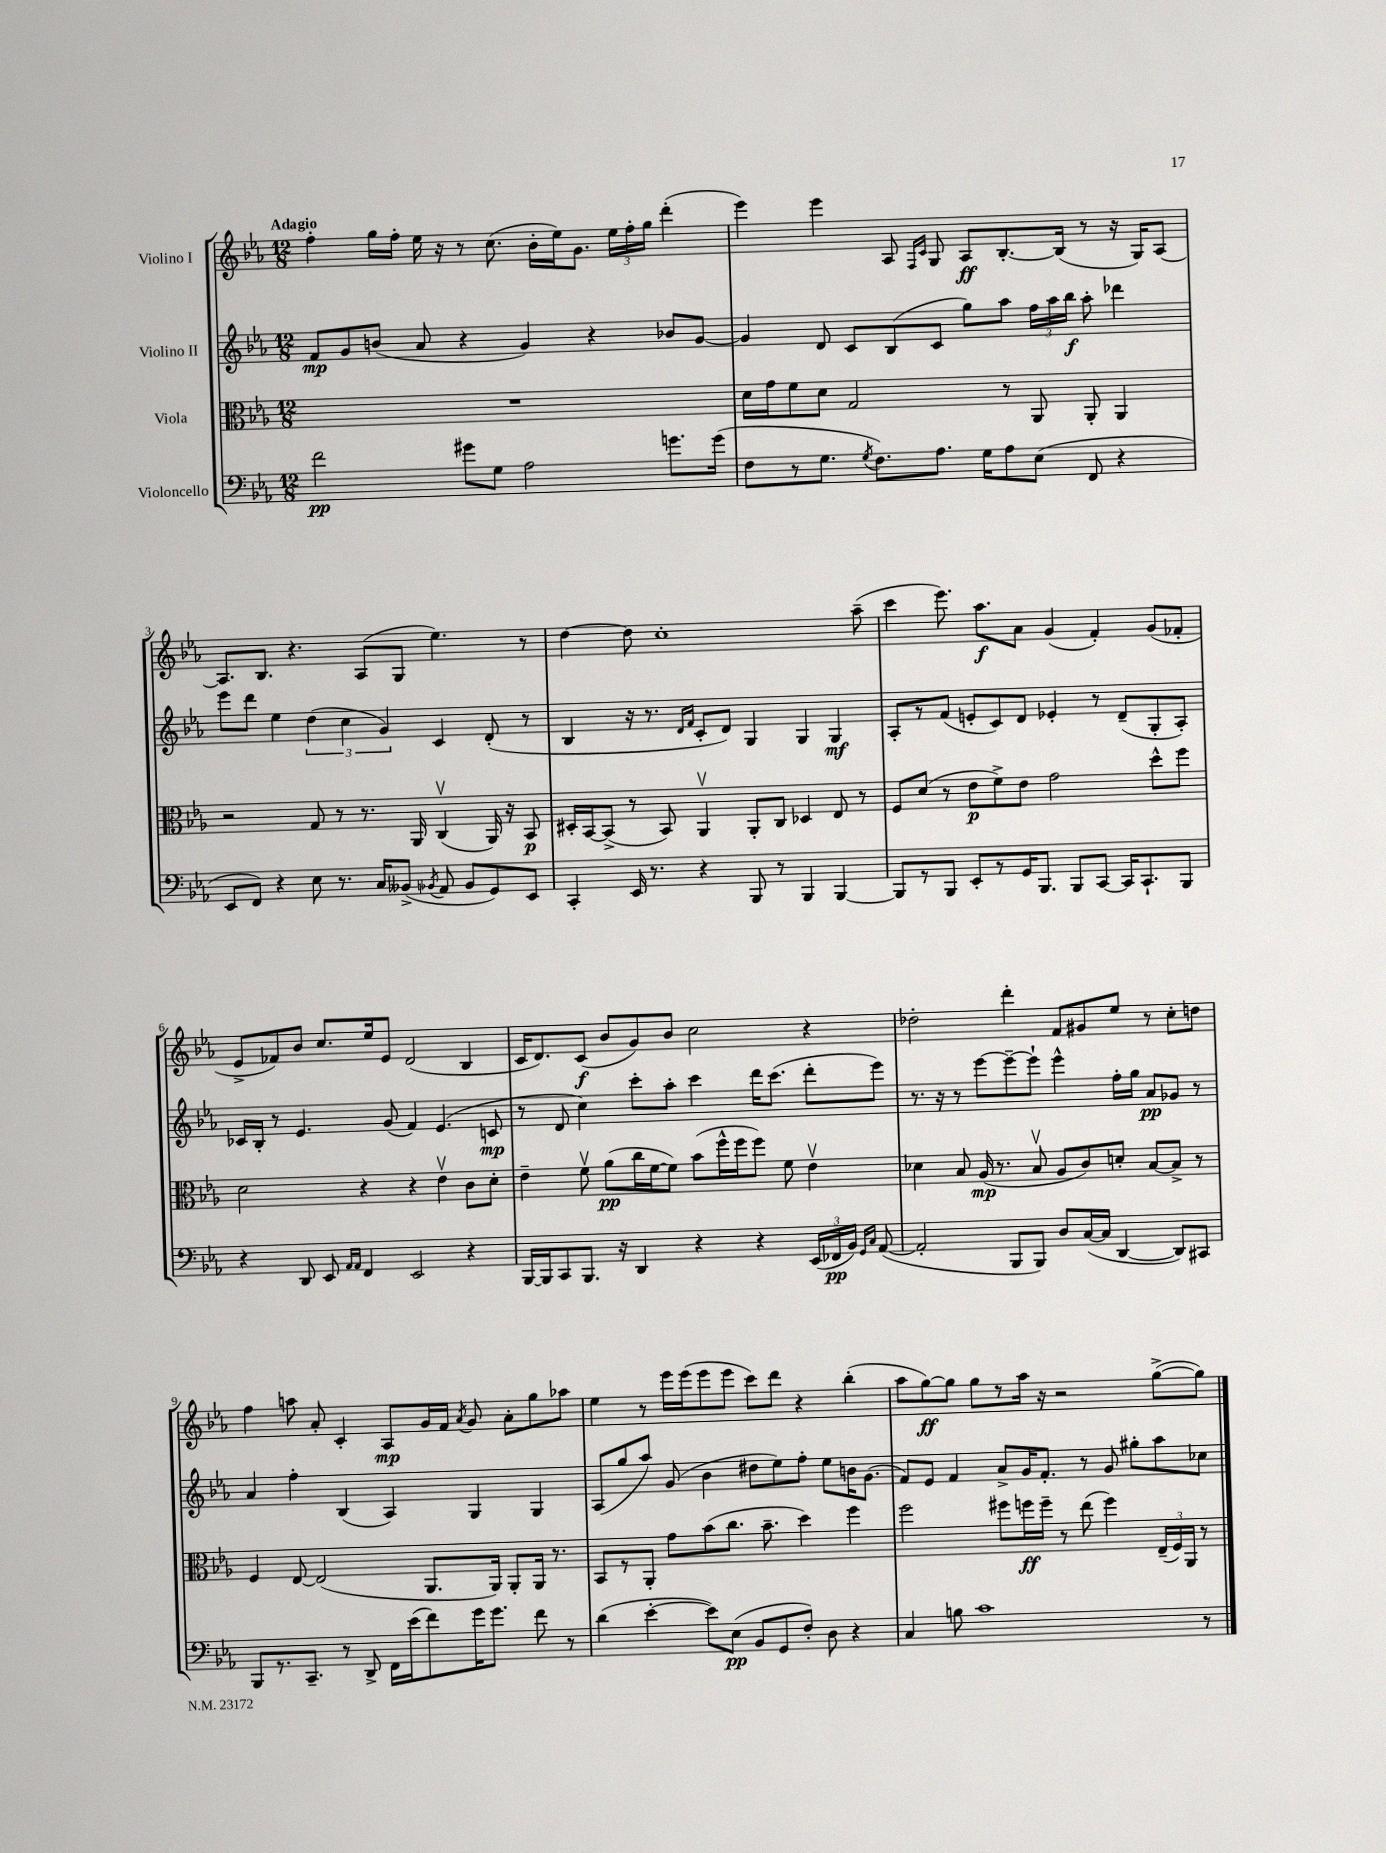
<<
\new StaffGroup <<
\new Staff = "s0" \with { instrumentName = "Violino I" } {
    \clef treble \key ees \major \numericTimeSignature \time 12/8 \tempo "Adagio"
    \autoBeamOff f''4-. g''16[ f''16]-. ees''16 r16 r8 c''8.( bes'16[-. ees''16) g'8.] \tuplet 3/2 { ees''16[ f''16-. g''16] } d'''4-.( |
    ees'''4) ees'''4 aes8 \grace { f16[ c'16] } g8 aes8[\ff bes8.~-. bes16]( r8 r16 g16[) aes8]~ |
    aes8.[ bes8.] r4. aes8[( g8] ees''4.) r8 |
    d''4~ d''8 c''1-. aes''8--( |
    c'''4 ees'''8.) aes''8.[\f aes'8] g'4( f'4-.) g'8[( fes'8]-. |
    ees'8[-> fes'8) bes'8] c''8.[ ees''16 ees'8] d'2( bes4 |
    c'16[ d'8.) c'8]\f( bes'8[ g'8) bes'8] c''2 r4 |
    des''2-. d'''4-. f'8[ gis'8 ees''8] r8 c''8[-. d''8] |
    f''4 a''8 aes'8-. c'4-. aes8[\mp g'16 f'16] \acciaccatura { aes'8 } g'8 aes'8[-. g''8 aes''8] |
    ees''4 r8 ees'''16[ ees'''16( ees'''8 ees'''8] c'''8[) d'''8] r4 bes''4-.( |
    aes''8[ g''8~\ff) g''8] g''8[ r8 aes''16] r16 r2 g''8[~->( g''8]) \bar "|." |
}
\new Staff = "s1" \with { instrumentName = "Violino II" } {
    \clef treble \key ees \major \numericTimeSignature \time 12/8
    \autoBeamOff f'8[\mp g'8 b'8]( aes'8 r4 g'4) r4 bes'8[ g'8]~ |
    g'4 d'8 c'8[ bes8( c'8] g''8[) aes''8] \tuplet 3/2 { f''16[ aes''16 bes''16]\f } aes''8-. des'''4 |
    ees'''8[ d'''8] ees''4 \tuplet 3/2 { d''4( c''4 g'4) } c'4 d'8-.( r8 |
    bes4 r16 r8. \grace { d'16[ f'16] } c'8[-. d'8]) g4 g4 g4\mf |
    aes8[-. r8 f'8]( e'8[-. c'8) d'8] ees'4-. r8 d'8[--( g8-. aes8]-.) |
    ces'16[ bes16]-. r8 ees'4. g'8( f'4) ees'4.( c'8\mp |
    r8 d'8 c''4) c'''8[-. aes''8]-. c'''4 d'''16[ c'''8.]( d'''8[-. ees'''8]) |
    r8. r16 r8 ees'''8[~ ees'''8~-- ees'''8]-! ees'''4-^ f''16[-. g''16] aes'8[\pp ges'8] r8 |
    aes'4 f''4-. bes4( aes4) g4 g4 |
    aes8[( g''8 aes''8]) g'8( bes'4 dis''8[ ees''8) f''8]-. ees''8[ b'16 g'8.]( |
    f'8[) ees'8] f'4 aes'8[-> g'16 f'8.]-. r8 g'8 gis''8[-. aes''8 ces''8] \bar "|." |
}
\new Staff = "s2" \with { instrumentName = "Viola" } {
    \clef alto \key ees \major \numericTimeSignature \time 12/8
    \autoBeamOff R1. |
    d'16[ g'16 f'8 d'8] g2 r8 aes,8 aes,8-. aes,4 |
    r2 g8 r8 r8. aes,16 c4\upbow( aes,16) r16 bes,8\p |
    dis16[-. bes,16~ bes,8]->( r8 bes,8) aes,4\upbow aes,8[-. c8] des4 ees8 r8 |
    f8[ d'8]( r8 ees'8[\p f'8->) ees'8] g'2 d''8[-^ f''8] |
    d'2 r4 r4 ees'4\upbow c'8[ d'8]-. |
    ees'4-- f'8\upbow aes'8[\pp( c''16 f'16~ f'8]) bes'8[( f''16-^ f''16 f''8]) f'8 ees'4\upbow |
    des'4 bes8 aes16\mp( r8. bes8\upbow aes8[ c'8) d'8]-. bes8[~ bes8]-> r8 |
    f4 ees8~ ees2( aes,8.[ aes,16]) aes,8[-. aes,16] r8. |
    bes,8[ r8 aes,8]-. g'8[ bes'8( c''8.] bes'8.-- d''4) f''4 |
    f''2 fis''8[ f''16\ff f''16]-- r8 ees''8( f''4) \tuplet 3/2 { ees16[--( f16) aes,16] } r8 \bar "|." |
}
\new Staff = "s3" \with { instrumentName = "Violoncello" } {
    \clef bass \key ees \major \numericTimeSignature \time 12/8
    \autoBeamOff f'2\pp gis'8[ g8] aes2 g'8.[ g'16]( |
    f8[ r8 g8.] \acciaccatura { g8 } f8.[) aes8.] g16[ aes8 ees8]( f,8 r4 |
    ees,8[ f,8]) r4 ees8 r8. c16[ beses,8]->( \acciaccatura { bes,8 } aes,8 bes,8[ g,8) ees,8] |
    c,4-. ees,16 r8. r4 bes,,8 r8 bes,,4 bes,,4~ |
    bes,,8[ r8 bes,,8] ees,8[-. r8 g,16 bes,,8.] bes,,8[ c,8]~ c,16[ c,8.-! bes,,8] |
    r4 d,8 ees,8 \grace { aes,16[ aes,16] } f,4 ees,2 r4 |
    bes,,16[~ bes,,16 c,8 bes,,8.] r16 d,4 r4 r4 \tuplet 3/2 { ees,16[( fes,16\pp bes,16]) } \grace { g,16[ c16] } aes,8~( |
    aes,2-. bes,,8[ bes,,8]) d8[ c16~( c16] d,4~ d,8[) cis,8] |
    bes,,8[ r8. c,8.]-- r8 d,8-> f,16[ ees'16( f'8) g'16 g'8.] f'8 r8 |
    d'4( ees'4~-. ees'8[) ees8]\pp( bes,8[ g,8 f8]-.) d8 r4 |
    c4 b8 c'1 r8 \bar "|." |
}
>>
>>
